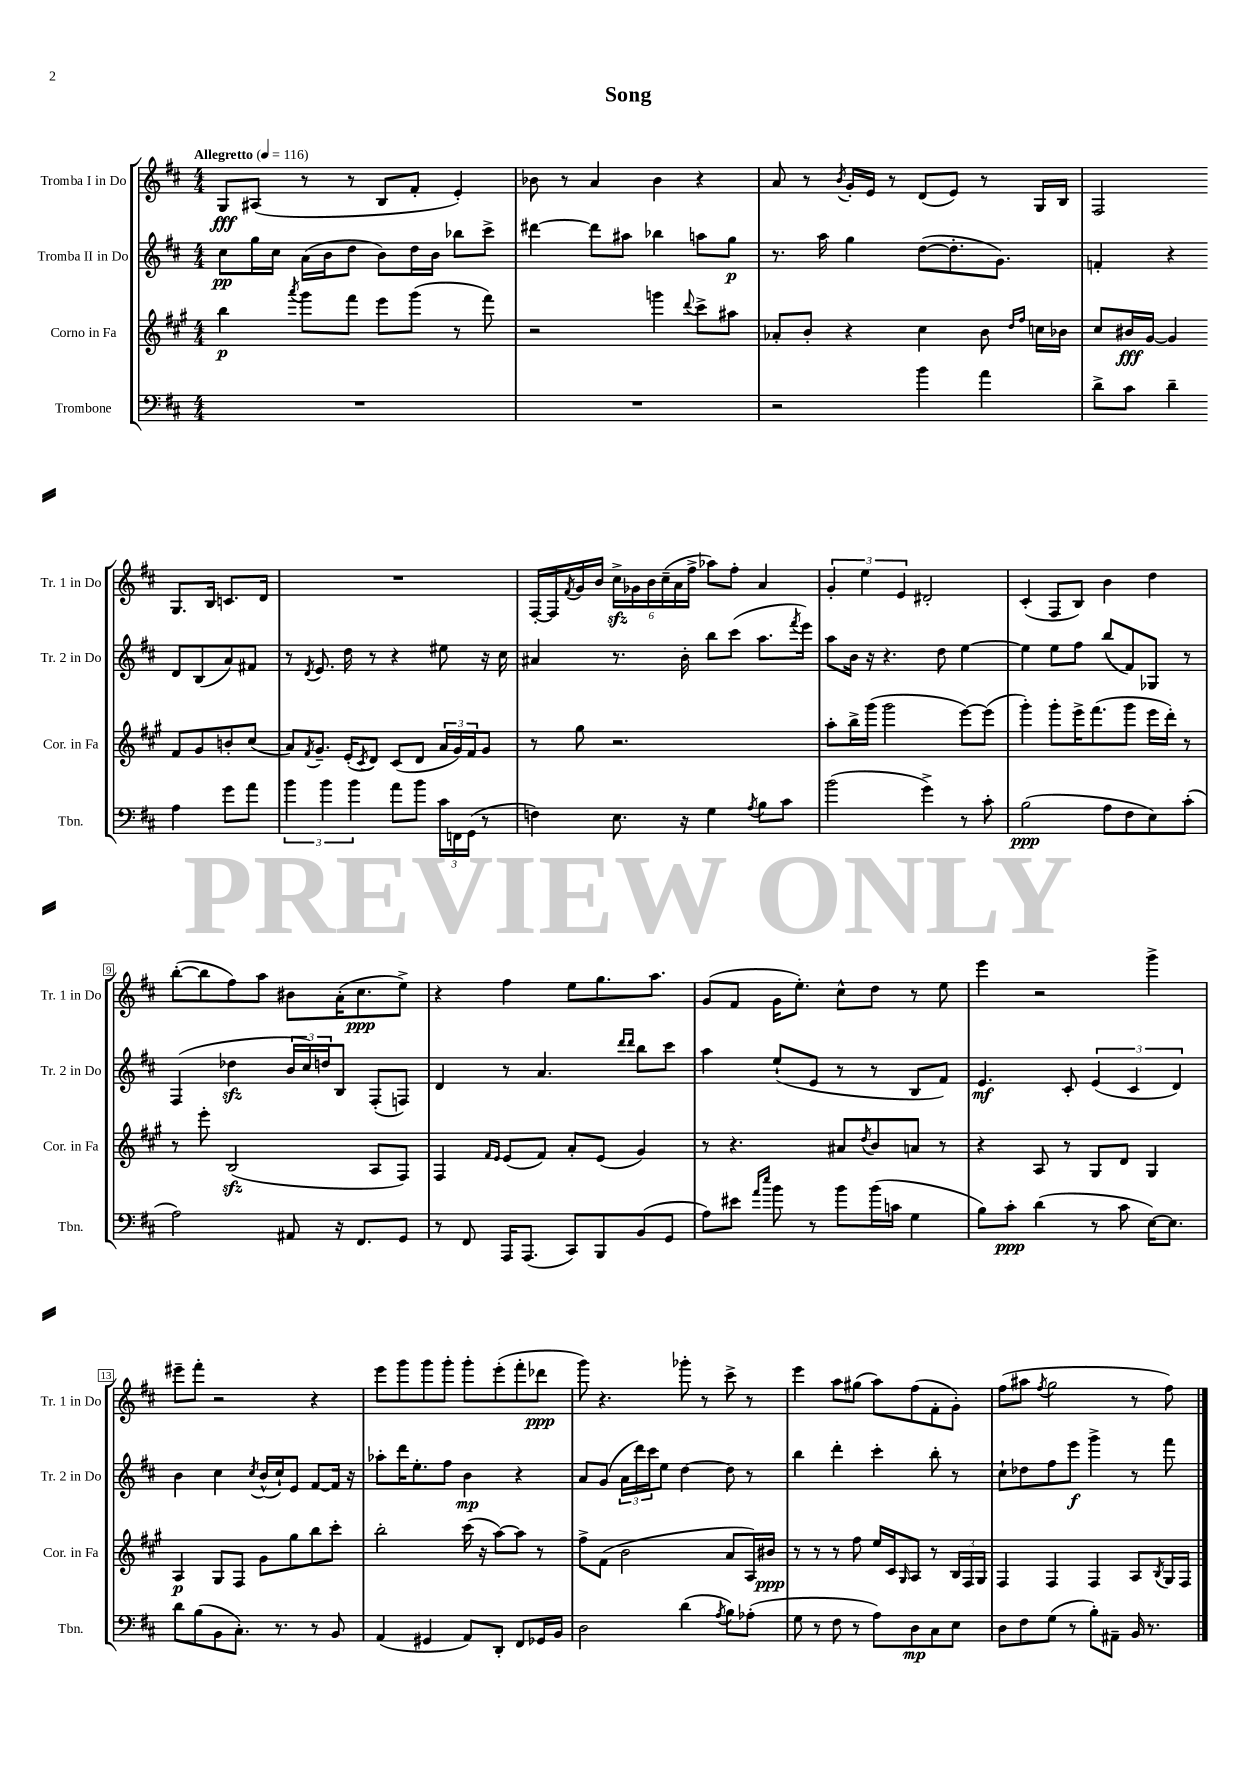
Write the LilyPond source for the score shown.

\header { title = "Song" }
<<
\new StaffGroup <<
\new Staff = "s0" \with { instrumentName = "Tromba I in Do" shortInstrumentName = "Tr. 1 in Do" } {
    \clef treble \key d \major \numericTimeSignature \time 4/4 \tempo "Allegretto" 4 = 116
    g8\fff ais8( r8 r8 b8 fis'8-. e'4-.) |
    bes'8 r8 a'4 bes'4 r4 |
    a'8 r8 \acciaccatura { b'8 } g'16-. e'16 r8 d'8( e'8) r8 g16 b16 |
    fis2 g8. b16 c'8. d'16 |
    R1 |
    fis16~-. fis16 \acciaccatura { fis'8 } g'16 b'16 \tuplet 6/4 { cis''16->\sfz ges'16 b'16 cis''16--( a'16 fis''16-> } aes''8) fis''8-. a'4 |
    \tuplet 3/2 { g'4-. e''4 e'4 } dis'2-. |
    cis'4-.( fis8 b8) b'4 d''4 |
    b''8~-.( b''8 fis''8) a''8 bis'8 a'16-.( cis''8.\ppp e''8->) |
    r4 fis''4 e''8 g''8. a''8. |
    g'8( fis'8 g'16 e''8.-.) cis''8-^ d''8 r8 e''8 |
    e'''4 r2 g'''4-> |
    eis'''8-- fis'''8-. r2 r4 |
    e'''8 g'''8 g'''8 g'''8-. g'''8-. e'''8-.( fis'''8-. des'''8\ppp |
    g'''8) r4. ges'''8-. r8 cis'''8-> r8 |
    e'''4 a''8 gis''8( a''8) fis''8( fis'8-. g'8-.) |
    fis''8( ais''8 \acciaccatura { fis''8 } g''2 r8 fis''8) \bar "|." |
}
\new Staff = "s1" \with { instrumentName = "Tromba II in Do" shortInstrumentName = "Tr. 2 in Do" } {
    \clef treble \key d \major \numericTimeSignature \time 4/4
    cis''8\pp g''16 cis''16 a'16( b'16 d''8 b'8) d''16 b'16 bes''8 cis'''8-> |
    dis'''4~ dis'''8 ais''8 bes''4 a''8 g''8\p |
    r8. a''16 g''4 d''8~( d''8.-. g'8.) |
    f'4-. r4 d'8 b8( a'8) fis'8 |
    r8 \acciaccatura { d'8 } e'8. d''16 r8 r4 eis''8 r16 cis''16 |
    ais'4 r8. b'16-. b''8 cis'''8( a''8. \acciaccatura { fis'''8 } e'''16) |
    a''8 b'16 r16 r4. d''8 e''4~ |
    e''4 e''8 fis''8 b''8( fis'8) ges8 r8 |
    fis4( des''4\sfz \tuplet 3/2 { b'16 cis''16) d''16 } b8 fis8-.( f8) |
    d'4 r8 a'4. \grace { d'''16 d'''16 } b''8 cis'''8 |
    a''4 e''8-!( e'8 r8 r8 b8 fis'8) |
    e'4.\mf cis'8-. \tuplet 3/2 { e'4( cis'4 d'4) } |
    b'4 cis''4 \acciaccatura { cis''8 } b'16-^( cis''16-!) e'8 fis'8~ fis'16 r16 |
    aes''8-. d'''16 e''8.-. fis''8 b'4\mp r4 |
    a'8 g'8( \tuplet 3/2 { a'16 d'''16) cis'''16 } e''8 d''4~ d''8 r8 |
    b''4 d'''4-. cis'''4-. b''8-. r8 |
    cis''8-! des''8 fis''8 e'''8\f g'''4-> r8 fis'''8 \bar "|." |
}
\new Staff = "s2" \with { instrumentName = "Corno in Fa" shortInstrumentName = "Cor. in Fa" } {
    \clef treble \key a \major \numericTimeSignature \time 4/4
    b''4\p \acciaccatura { a'''8 } gis'''8 fis'''8 e'''8 gis'''8( r8 fis'''8) |
    r2 g'''4 \appoggiatura { d'''8 } cis'''8-> ais''8 |
    aes'8-. b'8-. r4 cis''4 b'8 \grace { d''16 fis''16 } c''16 bes'16 |
    cis''8 bis'16\fff gis'16~ gis'4 fis'8 gis'8 b'8-. cis''8( |
    a'8) \acciaccatura { fis'8 } gis'8.-- e'16-.( \acciaccatura { cis'8 } d'8) cis'8( d'8 \tuplet 3/2 { a'16 gis'16) fis'16 } gis'8 |
    r8 gis''8 r2. |
    a''8-. b''16-> gis'''16( gis'''2 e'''8~) e'''8( |
    gis'''4-.) gis'''8-. e'''16-> fis'''8.( gis'''8 e'''16 d'''16-.) r8 |
    r8 e'''8-. b2\sfz( a8 fis8) |
    fis4 \grace { fis'16 e'16 } e'8( fis'8) a'8-. e'8( gis'4) |
    r8 r4. ais'8 \acciaccatura { d''8 } b'8 a'8 r8 |
    r4 a8 r8 gis8 d'8 gis4 |
    a4\p gis8 fis8 gis'8 gis''8 b''8 cis'''8-. |
    b''2-. cis'''16( r16 a''8~) a''8 r8 |
    fis''8-> fis'8( b'2 a'8 a16) bis'16\ppp |
    r8 r8 r8 fis''8 e''16 cis'16 \grace { gis16 } a8 r8 \tuplet 3/2 { b16 fis16 gis16 } |
    fis4 fis4 fis4 a8 \acciaccatura { b8 } gis16 fis16 \bar "|." |
}
\new Staff = "s3" \with { instrumentName = "Trombone" shortInstrumentName = "Tbn." } {
    \clef bass \key d \major \numericTimeSignature \time 4/4
    R1 |
    R1 |
    r2 b'4 a'4 |
    d'8-> cis'8 d'4-- a4 g'8 a'8 |
    \tuplet 3/2 { b'4 b'4 b'4 } a'8 b'8 \tuplet 3/2 { cis'16 f,16 g,16( } r8 |
    f4) e8. r16 g4 \acciaccatura { a8 } b8 cis'8 |
    b'2( g'4->) r8 cis'8-. |
    b2\ppp( a8 fis8 e8) cis'8-.( |
    a2) ais,8 r16 fis,8. g,8 |
    r8 fis,8 a,,16 a,,8.( cis,8) b,,8 b,8( g,8 |
    a8) eis'8 \grace { a'16 e''16 } b'8 r8 b'8 b'16( c'16 g4 |
    b8) cis'8-.\ppp d'4( r8 cis'8 e16~) e8. |
    d'8 b8( b,8 cis8.-.) r8. r8 b,8 |
    a,4( gis,4 a,8) d,8-. fis,8 ges,16 b,16 |
    d2 d'4( \acciaccatura { a8 } b8) aes8-.( |
    g8 r8 fis8 r8 a8) d8\mp cis8 e8 |
    d8 fis8 g8( r8 b8-.) ais,8-- b,16 r8. \bar "|." |
}
>>
>>
\layout { \context { \Score \override BarNumber.stencil = #(make-stencil-boxer 0.1 0.3 ly:text-interface::print) } }
